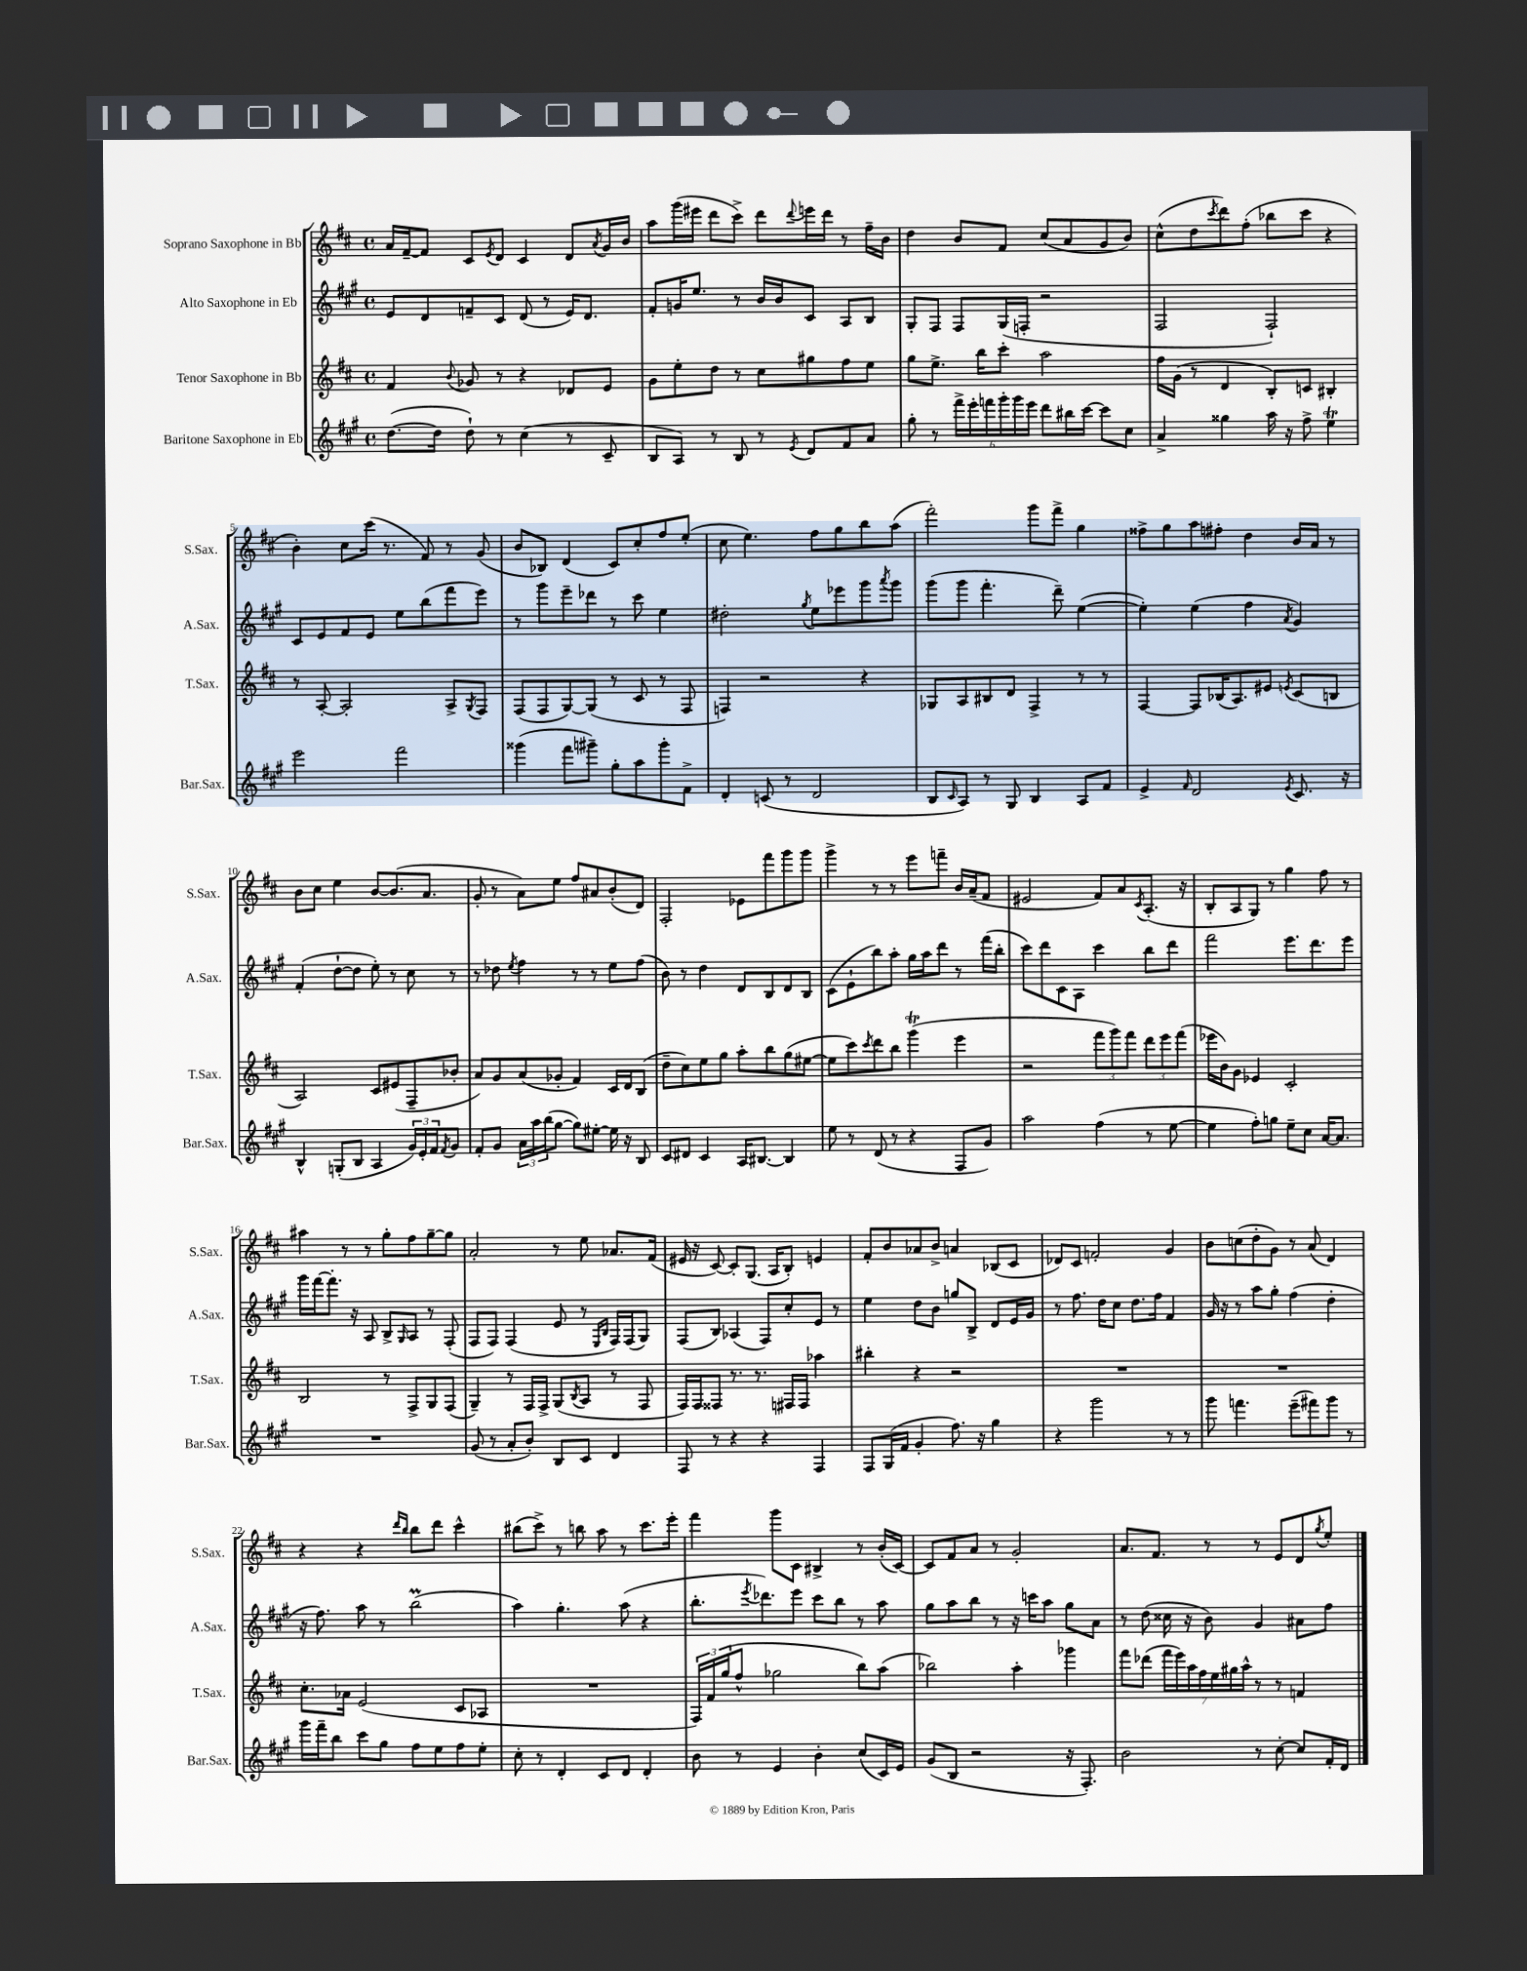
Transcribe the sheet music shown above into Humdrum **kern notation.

**kern	**kern	**kern	**kern
*staff4	*staff3	*staff2	*staff1
*clefG2	*clefG2	*clefG2	*clefG2
*k[f#c#g#]	*k[f#c#]	*k[f#c#g#]	*k[f#c#]
*M4/4	*M4/4	*M4/4	*M4/4
*met(c)	*met(c)	*met(c)	*met(c)
([8.dd	4f#	8e	16a
.	.	.	[16f#~
.	.	8d	8f#]
16dd]	.	.	.
.	8qqb	.	.
8dd`)	8g-	8f~	8c#
.	.	.	8qe
8r	8r	8c#	8d
(4cc#	4r	(8d	4c#
.	.	8r	.
8r	8d-	16e)	8d
.	.	8.d	.
.	.	.	8qa
8c#~	8e	.	16g
.	.	.	16b
=	=	=	=
8B	8g	8f#'	8aa
8A)	8ee'	16g	(16ggg
.	.	8.ee	16eee#
8r	8dd	.	8ddd
8B	8r	8r	8ccc#^)
8r	8cc#	16b	8ddd
.	.	16b	.
8qe	.	.	8qqddd
8d	8gg#	8c#	16eee
.	.	.	16ddd
8f#	8ff#	8A	8r
8a	8ee	8B	16ff#~
.	.	.	16b
=	=	=	=
8gg#'	8gg	8G#'	4dd
8r	8.ee^	8F#	.
24fff#^	.	8F#	8b
24eee'	.	.	.
.	16bb	.	.
24fff	.	.	.
24ggg#'	8ccc#'	(16G#	8f#
24ggg#	.	.	.
.	.	16F'	.
24eee	.	.	.
8ddd	2aa	2r	(8cc#
16bb#	.	.	8a
[16ccc#	.	.	.
8ccc#]	.	.	8g
8cc#	.	.	8b)
=	=	=	=
4a^	16ff#	2F#	(8cc#^^
.	(16g	.	.
.	8r	.	8dd
.	.	.	8qccc#
4gg##	4d	.	8ddd)
.	.	.	(8ff#'
16aa	8B')	2F#`)	8bb-
16r	.	.	.
8ff#^	8c	.	8ccc#
4ee	4B#'	.	4r
=	=	=	=
2eee	8r	8c#	4b')
.	[8A'	8e	.
.	2A']	8f#	8cc#
.	.	8e	(16ccc#
.	.	.	8.r
2fff#	.	8ee	.
.	.	(8bb	8f#)
.	8A^	8fff#	8r
.	8qG	.	.
.	8F#	8eee)	(8g
=	=	=	=
(4ggg##	(8F#	8r	8b
.	8F#	8ggg#	8B-)
8fff#	[8G)	8eee~	(4d
8ggg#~)	(8G]	8ddd-	.
8gg#'	8r	8r	8c#)
8aa	8c#	8ccc#	8cc#'
8ggg#'	8r	4ee	8ff#
8f#^	8F#	.	(8ee'
=	=	=	=
4d'	4F)	2dd#'	8cc#
.	.	.	4.ee)
(8c	2r	.	.
8r	.	.	.
.	.	8qgg#	.
2d	.	8ee	8ff#
.	.	8eee-	8gg
.	4r	8ggg#	8bb
.	.	8qaaa	.
.	.	8ggg#	(8aa
=	=	=	=
8B	8G-	(8ggg#	2fff#')
16qqc#	.	.	.
8A)	8A	8ggg#	.
8r	8B#	4.fff#'	.
8G#	8d	.	.
4B	4F#^	.	8ggg
.	.	8ddd~)	8fff#^
8A	8r	([4ee	4gg
8f#	8r	.	.
=	=	=	=
4e^	[4F#	4ee'])	8ff##^
.	.	.	8gg
16qqf#	.	.	.
2d	8F#]	(4ee	8aa
.	(16B-	.	8ff#'
.	8.A)	.	.
.	.	4ff#	4dd
.	8e#	.	.
8qe	8qe	8qa	.
8.c#	(8c#	4g#)	16b
.	.	.	16a
.	8B	.	8r
16r	.	.	.
=	=	=	=
4B^^	2A)	(4f#'	8b
.	.	.	8cc#
(8G'	.	[8dd`	4ee
8B	.	8dd]	.
4A	8c#	8ee')	[8b
.	(8e#	8r	(8.b]
24g#)	8F#~	8cc#	.
24e'	.	.	.
.	.	.	8.a
24f#	.	.	.
8qf#	.	.	.
8g#	8b-'	8r	.
=	=	=	=
8f#'	8a)	8r	8g'
8g#	8g	8dd-	8r
.	.	8qee	.
24a	(8a	4ff#	8a)
24aa	.	.	.
(24bb	.	.	.
[8gg#	8g-'	.	8ee
8gg#])	4f#)	8r	8ff#
[8ee#'	.	8r	8a#
16ee#]	16c#	8ee	(8b'
16r	16d	.	.
8B	(8B	(8ff#	8d)
=	=	=	=
8c#	8dd~	8b)	2F#'
8d#	8cc#)	8r	.
4c#	8ee	4dd	.
.	8gg	.	.
16A	8aa'	8d	8e-
[8.B#	.	.	.
.	8bb	8B	8fff#
4B#]	(8gg	8d	8ggg
.	[8ee#	8B	8ggg
=	=	=	=
8ee	8ee#]	(8c#	4ggg^
8r	8ccc#)	8e`	.
.	8qccc#	.	.
(8d	8ddd	8bb)	8r
8r	8bb	8aa'	8r
4r	(4ggg	16gg#	8eee
.	.	16aa	.
.	.	8ddd	8fff~
8F#	4eee	8r	16b
.	.	.	(16a~
8g#)	.	(16fff#	8f#
.	.	16bb'	.
=	=	=	=
2aa	2r	8ccc#)	2e#
.	.	8ddd	.
.	.	8c#	.
.	.	8A	.
(4ff#	12fff#	4ccc#	8f#)
.	12ggg)	.	.
.	.	.	8a
.	12fff#	.	.
.	.	.	8qc#
8r	12ddd	8bb	(8.A'
.	12eee	.	.
[8ee	.	8ddd	.
.	(12fff#	.	.
.	.	.	16r
=	=	=	=
4ee]	16eee-	2fff#	8B'
.	16b)	.	.
.	8g	.	8A
8ff#')	4e-	.	8G)
8gg	.	.	8r
8ee~	2c#'	8.eee	4gg
8cc#	.	.	.
.	.	8.ddd	.
[16a	.	.	8ff#
8.a]	.	.	.
.	.	8eee	8r
=	=	=	=
1r	2B	16ggg#	4aa#
.	.	[16fff#	.
.	.	8.fff#']	.
.	.	.	8r
.	.	16r	.
.	.	8A	8r
.	8r	8B^	8gg'
.	.	16qqG#	.
.	8F#^	8A	8ff#
.	8G	8r	[8gg~
.	(8F#	(8F#'	8gg]
=	=	=	=
(8g#	4G~)	8F#	2a'
8r	.	8F#)	.
8a'	8r	(4F#	.
8b')	16F#	.	.
.	16F#^	.	.
8B	(8G	8e	8r
.	8qB	.	.
8c#	8A	8r	8ee
.	.	16qqE	.
.	.	16qqB	.
4d	8r	16F#)	8.a-
.	.	(16F#	.
.	8F#	8G#)	.
.	.	.	(16f#
=	=	=	=
8F#	16F#)	(8F#	16e#
.	16F#	.	16r
8r	8F##	8B)	[8c#)
4r	8.r	(4A-	8c#']
.	.	.	(8.G
.	8.r	.	.
4r	.	8F#)	.
.	.	.	16A
.	16F#	8cc#'	8B')
.	16F#	.	.
4F#	4aa-	8e	4e
.	.	8r	.
=	=	=	=
8F#	4bb#'	4ee	8f#'
(16G#	.	.	8b
16f#	.	.	.
4g#'	4r	8dd	8a-
.	.	8b	8b^
8.ff#)	2r	8gg	4a
.	.	8B^	.
16r	.	.	.
4gg#	.	8d	(8B-
.	.	16e	8c#
.	.	16g#	.
=	=	=	=
4r	1r	8r	8d-)
.	.	8.ff#	8c#
2ggg#	.	.	2f'
.	.	16dd	.
.	.	8cc#	.
.	.	8.dd	.
.	.	16ff#	.
8r	.	4f#	4g
8r	.	.	.
=	=	=	=
8ggg#	1r	16g#	8b
.	.	16r	.
4.fff	.	8r	(8cc
.	.	8aa	8dd'
.	.	8gg#'	8g)
(8eee~	.	(4ff#	8r
8fff#)	.	.	(8a
8ggg#	.	4dd'	4d)
8r	.	.	.
=	=	=	=
16ggg#	8.cc#'	16r	4r
16fff#~	.	8.ff#)	.
8bb	.	.	.
.	16a-	.	.
8ccc#	(2e	8aa	4r
8gg#	.	8r	.
.	.	.	16qqddd
.	.	.	16qqbb
8ff#	.	(2bb	8bb
8ee	.	.	8ddd
8ff#	8c#	.	4ccc#^^
8ee'	8A-	.	.
=	=	=	=
8cc#'	1r	4aa)	(8bb#
8r	.	.	8ccc#^)
4d'	.	4.gg#'	8r
.	.	.	8bb
8c#	.	.	8aa
8d	.	(8aa	8r
4d'	.	4r	8.ccc#
.	.	.	16eee'
=	=	=	=
8b	24F#)	8.bb'	4fff#
.	24f#	.	.
.	(24gg	.	.
8r	8ff#^^	.	.
.	.	8qeee	.
.	.	8.ddd-)	.
4e	2gg-	.	8ggg
.	.	8eee	8c#
4b'	.	8ccc#	4B#^
.	.	8bb	.
(8cc#	8bb)	8r	8r
16c#)	(8aa	8aa	(16b'
16e	.	.	[16c#)
=	=	=	=
(8g#	2bb-)	8gg#	8c#]
8B	.	8aa	8f#
2r	.	8bb	8a
.	.	8r	8r
.	4aa'	16r	2g'
.	.	16ccc	.
.	.	8aa	.
16r	4ggg-	8gg#	.
8.F#')	.	.	.
.	.	8a	.
=	=	=	=
2b	8fff#	8r	8.a
.	(8ddd-	(8dd	.
.	.	.	8.f#
.	28fff#	16cc##	.
.	28eee)	.	.
.	.	16r	.
.	28aa	.	.
.	28ff#	.	.
.	.	8b)	8r
.	28ee	.	.
.	28gg#	.	.
.	28aa^^	.	.
8r	8r	4g#	8r
[8cc#'	8r	.	8e
8cc#]	4f	8a#	8d
.	.	.	8qgg
16f#'	.	8ff#	8ee'
16d	.	.	.
==	==	==	==
*-	*-	*-	*-
